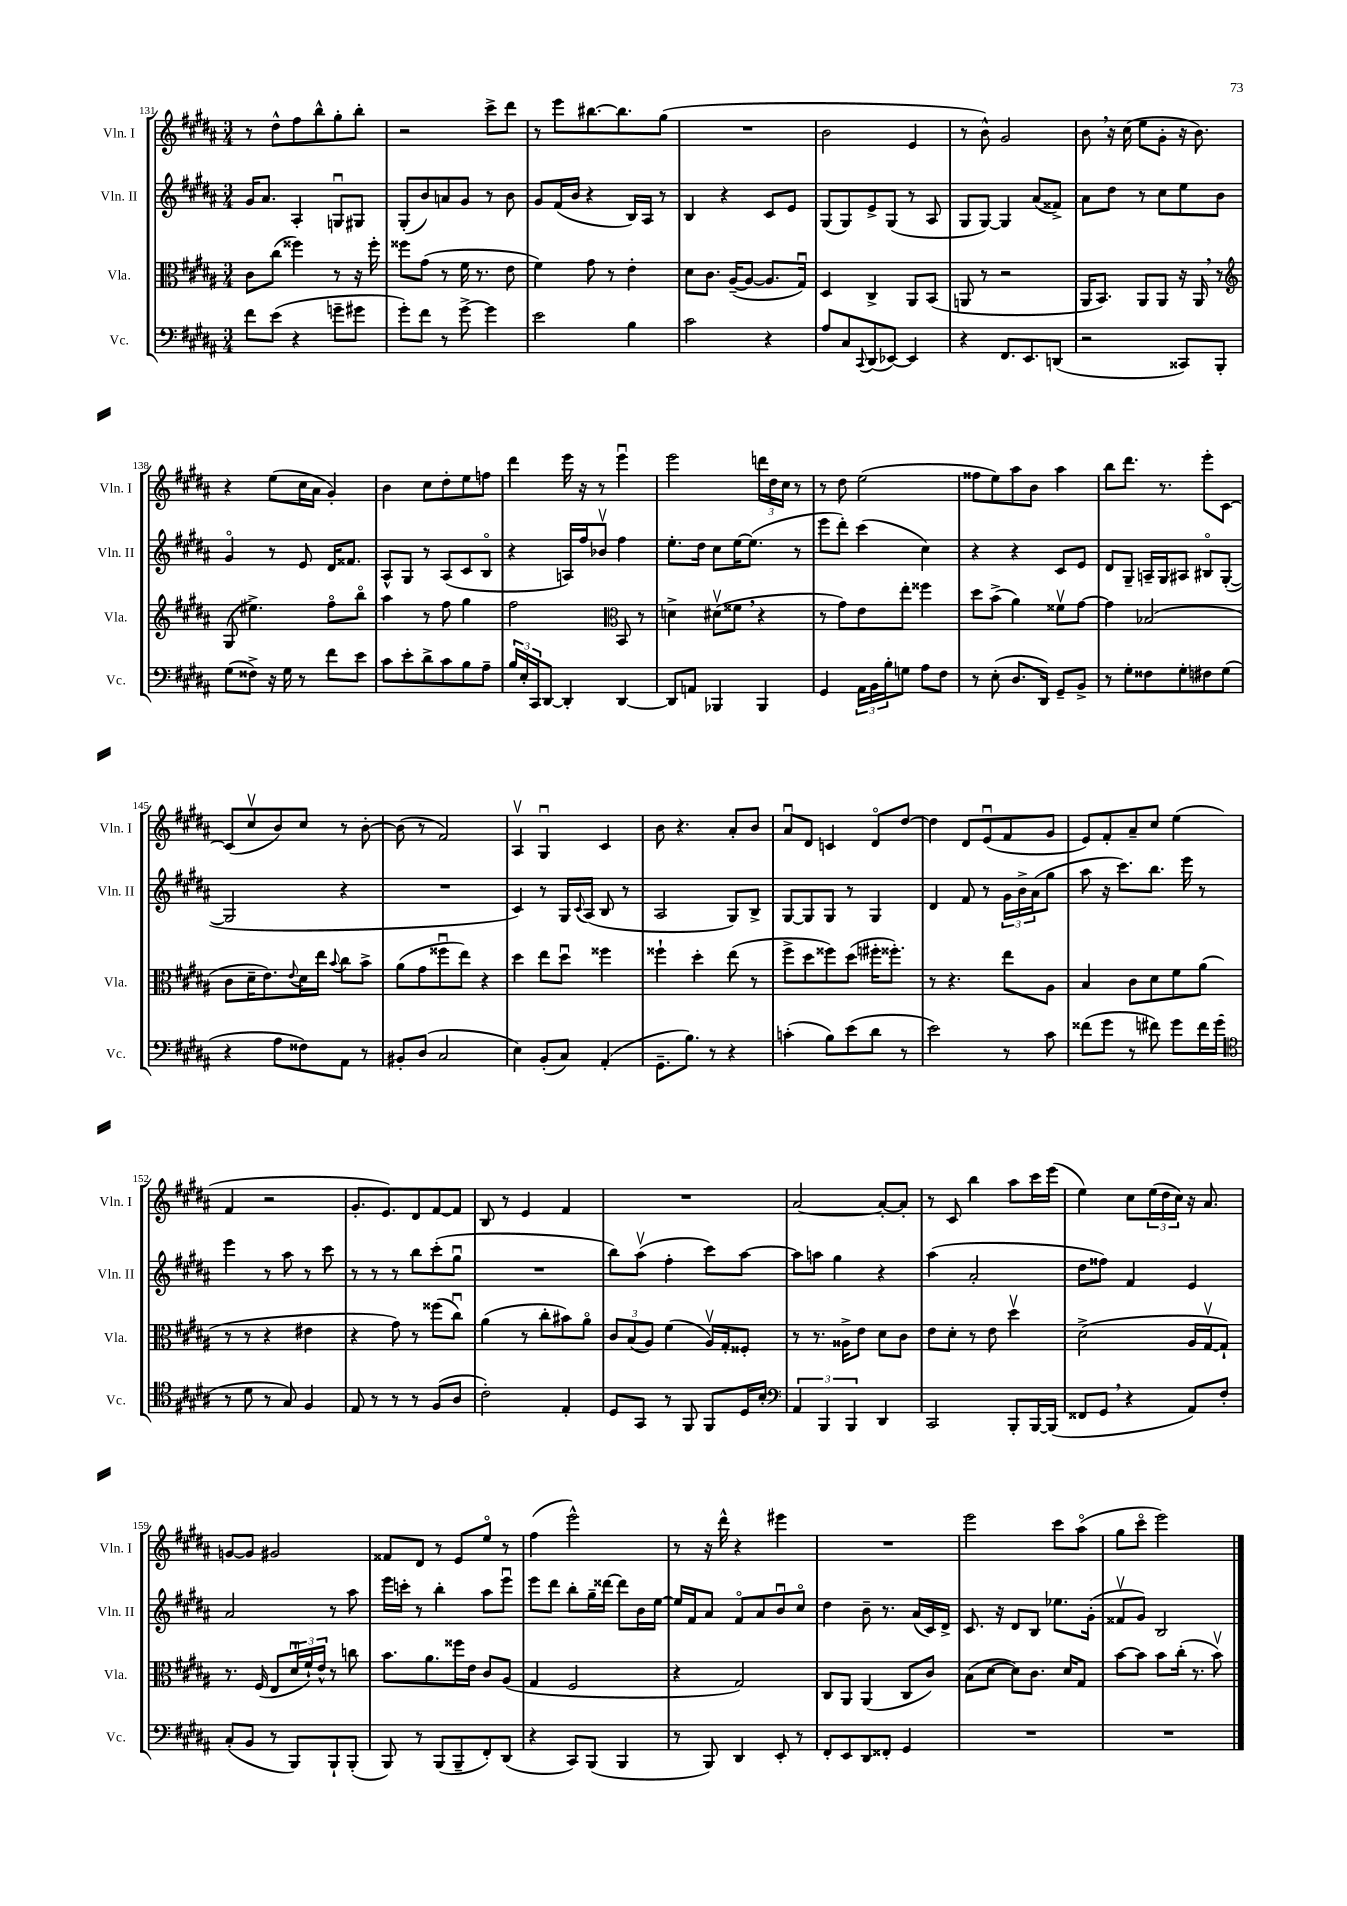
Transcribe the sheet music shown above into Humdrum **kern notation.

**kern	**kern	**kern	**kern
*staff4	*staff3	*staff2	*staff1
*clefF4	*clefC3	*clefG2	*clefG2
*k[f#c#g#d#a#]	*k[f#c#g#d#a#]	*k[f#c#g#d#a#]	*k[f#c#g#d#a#]
*M3/4	*M3/4	*M3/4	*M3/4
8f#\L	8c#\L	16g#/LK	8r
.	.	8.a#/J	.
(8e\J	(8cc#\J	.	8dd#^^\L
4r	4ff##\)	4A#'/	8ff#\
.	.	.	8bb^^\
8g~\L	8r	8Gu/L	8gg#'\
8g#\J	16r	8G#/J	8bb'\J
.	16ff##'\	.	.
=	=	=	=
8g#'\L)	8ff##\L	(8G#'/L	2r
8f#\J	(8g#\J	8b/)	.
8r	8r	8a/	.
[8g#^\	16f#\	8g#/J	.
.	8.r	.	.
4g#\]	.	8r	8ccc#^\L
.	8e\	8b\	8ddd#\J
=	=	=	=
2e\	4f#\)	8g#/L	8r
.	.	(16f#/L	8eee\L
.	.	16b/JJ	.
.	8g#\	4r	[8.bb#\
.	8r	.	.
.	.	.	8.bb#\]
4B\	4e'\	16B/LL)	.
.	.	16A#/JJ	.
.	.	8r	(8gg#\J
=	=	=	=
2c#\	8d#\L	4B/	2.r
.	8.c#\J	.	.
.	.	4r	.
.	([16A#~/LK	.	.
.	8A#/_J	.	.
4r	8.A#/]L	8c#/L	.
.	.	8e/J	.
.	16G#u/Jk)	.	.
=	=	=	=
8A#/L	4D#/	(8G#/L	2b\
8C#/	.	8G#/)	.
8qqCC#/	.	.	.
(8DD#/	4C#^/	8e^/	.
[8EE-/J)	.	(8G#/J	.
4EE-/]	8AA#/L	8r	4e/
.	(8BB/J	8A#/	.
=	=	=	=
4r	8AA/	8G#/L	8r
.	8r	[8G#/J)	8b^^\)
8.FF#/L	2r	4G#/]	2g#/
8.EE/	.	.	.
.	.	(8a#/L	.
(8DD/J	.	8f##^/J)	.
=	=	=	=
2r	16AA#/LK	8a#\L	8b\
.	8.BB/J)	.	.
.	.	8dd#\J	16r
.	.	.	(16cc#\
.	8AA#/L	8r	8ee\L
.	8AA#/J	8cc#\L	8g#'\J
8CC##/L)	16r	8ee\	16r
.	16AA#/	.	8.b\)
8BBB'/J	8r	8b\J	.
=	=	=	=
*	*clefG2	*	*
(8G#\L	(8G#/	4g#o/	4r
8F##^\J)	4.ee#^\)	.	.
16r	.	8r	(8ee\L
16G#\	.	.	.
8r	.	8e/	16cc#\L
.	.	.	16a#\JJ
8f#\L	8ff#o\L	16d#/LK	4g#'/)
.	.	8.f##/J	.
8e\J	8bbo\J	.	.
=	=	=	=
8c#\L	4aa#\	8A#^^/L	4b\
8e'\	.	8G#/J	.
8d#^\	8r	8r	8cc#\L
8c#\	8ff#\	(8A#/L	8dd#'\
8B\	4gg#\	8c#/	8ee\
8A#~\J	.	8Bo/J	8ff\J
=	=	=	=
24B/LL	2ff#\	4r	4ddd#\
24E'/	.	.	.
24CC#/J	.	.	.
[8DD#/J	.	.	.
4DD#'/]	.	16A/LL)	16eee\
.	.	16ff#/J	16r
.	.	8b-v/J	8r
*	*clefC3	*	*
[4DD#/	8BB/	4ff#\	4eeeu\
.	8r	.	.
=	=	=	=
8DD#/]L	4d^\	8.ee'\L	2eee\
8AA/J	.	.	.
.	.	16dd#\Jk	.
4BBB-/	(8d#v\L	8cc#\L	.
.	8f##\J	[16ee\K	.
.	.	(8.ee\]J	.
4BBB-/	4r	.	24ddd\LL
.	.	.	24dd#\
.	.	.	24cc#\JJ
.	.	8r	8r
=	=	=	=
4GG#/	8r	8eee\L	8r
.	8g#\L)	8ddd#'\J)	8dd#\
24AA#\LL	8e\	(4ccc#\	(2ee\
24BB\	.	.	.
24B'\J	.	.	.
8G\J	8ee'\J	.	.
8A#\L	4ff##\	4cc#\)	.
8F#\J	.	.	.
=	=	=	=
8r	8dd#\L	4r	8ff##\L
(8E'\	(8b^\J	.	8ee\)
8.D#/L	4a#\)	4r	8aa#\
.	.	.	8b\J
16DD#/Jk)	.	.	.
8GG#~/L	8f##v\L	8c#/L	4aa#\
8BB^/J	[8g#\J	8e/J	.
=	=	=	=
8r	4g#\]	8d#/L	8bb\L
8G#'\L	.	8G#~/J	8.ddd#\J
8F##\	(2B-/	16A~/LL	.
.	.	16G#/J	8.r
8G#'\	.	8A#/J	.
8F#\	.	8B#o/L	8eee'\L
(8G#\J	.	([8G#'/J	[8c#\J
=	=	=	=
4r	8c#\L	2G#/]	(8c#/]L
.	16d#~\K	.	8cc#v/
.	8.e\)	.	.
8A#\L	.	.	8b/)
.	8qqe/	.	.
8F##\)	16d#\L	.	8cc#/J
.	16ee\JJ	.	.
.	8qqb/	.	.
8AA#\J	8cc#\L	4r	8r
8r	8b^\J	.	[8b'\
=	=	=	=
8BB#'/L	(8a#\L	2.r	(8b\]
(8D#/J	8g#\	.	8r
2C#/	8ff##u\	.	2f#/)
.	8ee\J)	.	.
.	4r	.	.
=	=	=	=
4E\)	4dd#\	4c#/)	4A#v/
(8BB'/L	8ee\L	8r	4G#u/
8C#/J)	8dd#u\J	16G#/LL	.
.	.	8qqc#/	.
.	.	(16A#/JJ	.
(4AA#'/	4ff##\	8B/	4c#/
.	.	8r	.
=	=	=	=
8.GG#~\L	4ff##`\	2A#/	8b\
.	.	.	4.r
8.B\J)	.	.	.
.	4dd#'\	.	.
8r	.	.	.
4r	(8ee\	8G#/L)	8a#'/L
.	8r	8B^/J	8b/J
=	=	=	=
(4c'\	8ff#^\L	[8G#/L	8a#u/L
.	8dd#\	8G#/]	8d#/J
8B\L)	8ff##\)	8G#/J	4c/
(8e\	(8dd#\J	8r	.
8d#\J	16ff#'\LK	4G#/	8d#o/L
.	8.ff##'\J)	.	.
8r	.	.	[8dd#/J
=	=	=	=
2e\)	8r	4d#/	4dd#\]
.	4.r	.	.
.	.	8f#/	8d#/L
.	.	8r	(8eu/
8r	8ee\L	24g#\LL	8f#/
.	.	24b^\	.
.	.	(24a#\J	.
8c#\	8A#\J	8gg#\J	8g#/J
=	=	=	=
(8f##\L	4B/	8aa#\	8e/L)
8g#\J	.	16r	8f#'/
.	.	8.ccc#\L)	.
8r	8c#\L	.	8a#~/
8f#\)	8d#\	8.bb\J	8cc#/J
8g#\L	8f#\	.	(4ee\
.	.	16eee\	.
16f#\L	(8a#\J	8r	.
(16g#\JJ	.	.	.
=	=	=	=
*clefC4	*	*	*
8r	8r	4eee\	4f#/
8d#\	8r	.	.
8r	4r	8r	2r
8G#/)	.	8aa#\	.
4F#/	4e#\	8r	.
.	.	8ccc#\	.
=	=	=	=
8E/	4r	8r	8.g#'/L
8r	.	8r	.
.	.	.	8.e/)
8r	8g#\)	8r	.
8r	8r	8bb\L	8d#/
(8F#/L	(8ff##\L	(8ccc#'\	[8f#/
8A#/J	8cc#u\J)	8gg#u\J	8f#/]J
=	=	=	=
2c#'\)	(4a#\	2.r	8B/
.	.	.	8r
.	8r	.	4e/
.	8cc#'\L	.	.
4E'/	8b#\)	.	4f#/
.	8a#o\J	.	.
=	=	=	=
8D#/L	12c#/L	8bb\L)	2.r
.	(12B/	.	.
8GG#/J	.	(8aa#v\J	.
.	12A#/J)	.	.
8r	(4f#\	4ff#'\	.
8FF#/	.	.	.
8FF#/L	16A#v/LL)	8ccc#\L)	.
.	16G#'/J	.	.
16D#/L	8F##'/J	[8aa#\J	.
16B'/JJ	.	.	.
=	=	=	=
*clefF4	*	*	*
6AA#/	8r	8aa#\]L	[2a#/
.	8.r	8aa\J	.
6BBB/	.	.	.
.	.	4gg#\	.
.	16A##^\LK	.	.
6BBB/	.	.	.
.	8e\J	.	.
4DD#/	8d#\L	4r	8a#'/_L
.	8c#\J	.	8a#'/]J
=	=	=	=
2CC#/	8e\L	(4aa#\	8r
.	8d#'\J	.	8c#/
.	8r	2a#'/	4bb\
.	8e\	.	.
8BBB'/L	4dd#v\	.	8aa#\L
[16BBB/L	.	.	16ccc#\L
(16BBB/]JJ	.	.	(16eee\JJ
=	=	=	=
8FF##/L	(2d#^\	8dd#\L	4ee\)
8GG#/J	.	8ff##\J)	.
4r	.	4f#/	8cc#\L
.	.	.	(24ee\L
.	.	.	24dd#\
.	.	.	24cc#\JJ)
8AA#/L)	16A#/LL	4e/	16r
.	[16G#v/J	.	8.a#/
8F#'/J	8G#`/]J)	.	.
=	=	=	=
(8C#'/L	8.r	2a#/	[8g/L
8BB/J	.	.	8g/]J
.	(16F#/	.	.
8r	8E/L	.	2g#/
8BBB/L)	24d#u/L	.	.
.	24f#`/)	.	.
.	24e^^/JJ	.	.
8BBB`/	8r	8r	.
(8BBB'/J	8cc\	8aa#\	.
=	=	=	=
8BBB/)	8.b\L	16eee\LL	8f##/L
.	.	16ccc'\JJ	.
8r	.	8r	8d#/J
.	8.a#\	.	.
(8BBB/L	.	4bb'\	8r
8BBB~/	16ff##\L	.	8e/L
.	16e\JJ	.	.
8FF#'/)	8c#/L	8aa#\L	8eeo/J
(8DD#/J	(8A#/J	8eeeu\J	8r
=	=	=	=
4r	4G#/	8eee\L	(4ff#\
.	.	8ddd#\J	.
8CC#/L)	2F#/	8bb'\L	2eee^^\)
(8BBB/J	.	16gg#~\L	.
.	.	[16ddd##\JJ	.
4BBB/	.	8ddd##\]L	.
.	.	16b\L	.
.	.	[16ee\JJ	.
=	=	=	=
8r	4r	16ee/]LL	8r
.	.	16f#/J	.
8BBB/)	.	8a#/J	16r
.	.	.	16ddd#^^\
4DD#/	2G#/)	8f#o/L	4r
.	.	8a#/	.
8EE'/	.	8bu/	4eee#\
8r	.	8cc#o/J	.
=	=	=	=
8FF#'/L	8C#/L	4dd#\	2.r
8EE/	8AA#/J	.	.
8DD#/	(4AA#/	8b~\	.
8FF##'/J	.	8.r	.
4GG#/	8C#/L	.	.
.	.	(16a#/LL	.
.	8c#/J)	16c#/)	.
.	.	16d#^/JJ	.
=	=	=	=
2.r	(8B\L	8.c#/	2eee\
.	[8d#\J	.	.
.	.	16r	.
.	8d#\]L)	8d#/L	.
.	8.c#\J	8B/J	.
.	.	8.ee-\L	8ccc#\L
.	16d#/LK	.	.
.	8G#/J	.	(8aa#o\J
.	.	(16g#'\Jk	.
=	=	=	=
2.r	[8b\L	8f##v/L	8gg#\L
.	8b\]J	8g#/J)	8ccc#o\J
.	8b\L	2B/	2eee\)
.	(16cc#'\Jk	.	.
.	8.r	.	.
.	8bv\)	.	.
==	==	==	==
*-	*-	*-	*-
